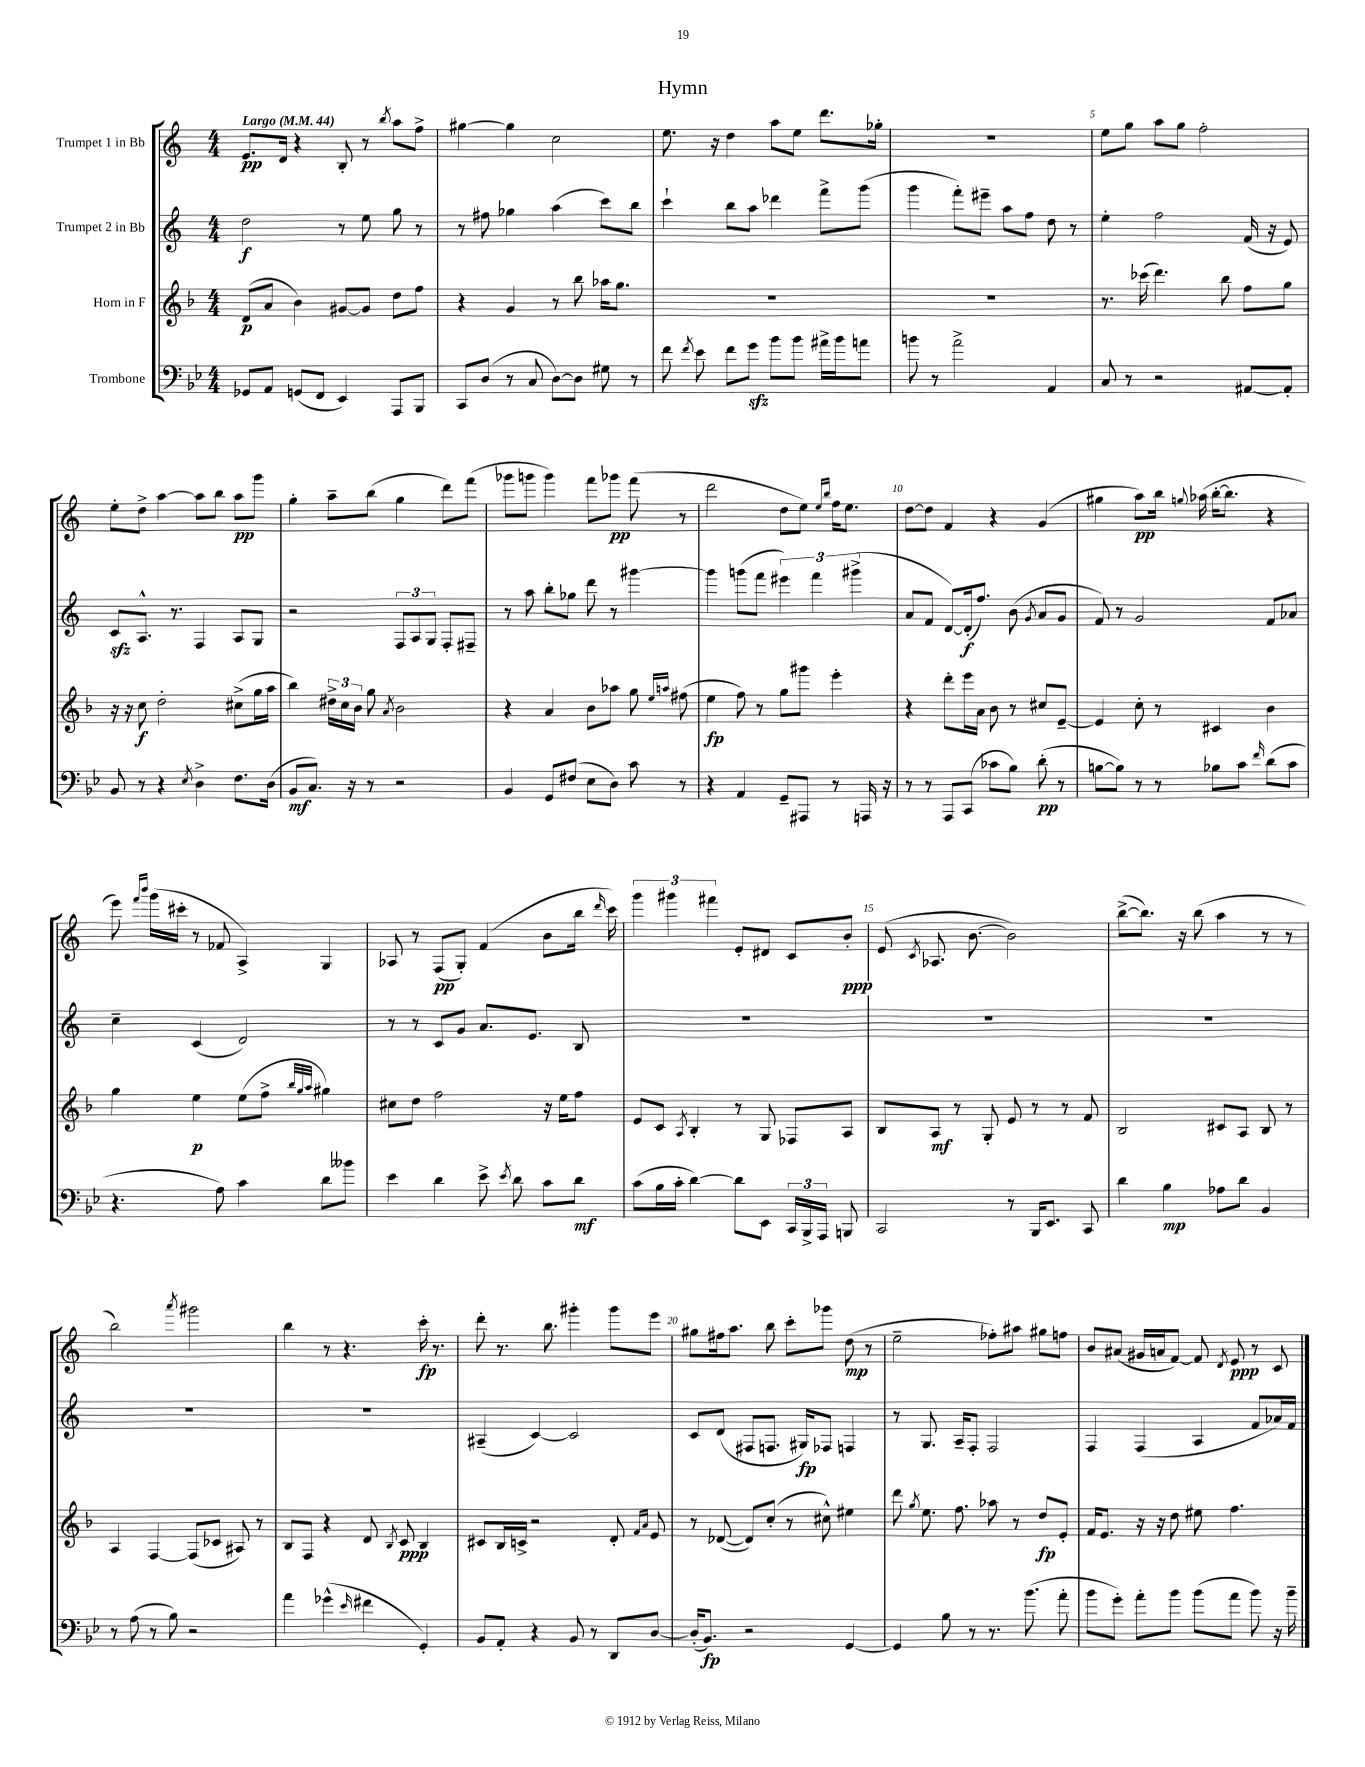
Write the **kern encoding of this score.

**kern	**kern	**kern	**kern
*staff4	*staff3	*staff2	*staff1
*clefF4	*clefG2	*clefG2	*clefG2
*k[b-e-]	*k[b-]	*k[]	*k[]
*M4/4	*M4/4	*M4/4	*M4/4
*MM44	*MM44	*MM44	*MM44
8GG-/L	(8d/L	2dd\	8.e/L
8AA/J	8a/J	.	.
.	.	.	16d/Jk
(8GG/L	4b-\)	.	4r
8FF/J	.	.	.
4EE-/)	[8g#/L	8r	8B'/
.	8g#/]J	8ee\	8r
.	.	.	8qbb/
8AAA/L	8dd\L	8gg\	8aa\L
8BBB-/J	8ff\J	8r	8ff^\J
=	=	=	=
8CC/L	4r	8r	[4gg#\
(8D/J	.	8ff#\	.
8r	4g/	4gg-\	4gg#\]
8C/	.	.	.
[8D\L)	8r	(4aa\	2cc\
8D\]J	8bb-\	.	.
8G#\	16aa-\LK	8ccc\L)	.
.	8.gg\J	.	.
8r	.	8bb\J	.
=	=	=	=
8f\	1r	4ccc`\	8.ee\
8qf/	.	.	.
8e-\	.	.	.
.	.	.	16r
8f\L	.	8bb\L	4dd\
8g\J	.	8aa\J	.
8b-\L	.	4ddd-\	8aa\L
8b-\J	.	.	8ee\J
16a#^\LL	.	8fff^\L	8.ddd\L
16b-\J	.	.	.
8a\J	.	(8ggg\J	.
.	.	.	16gg-'\Jk
=	=	=	=
8b\	1r	4ggg\	1r
8r	.	.	.
2a^\	.	8fff'\L)	.
.	.	8eee#~\J	.
.	.	8aa\L	.
.	.	8ff\J	.
4AA/	.	8dd\	.
.	.	8r	.
=	=	=	=
8C/	8.r	4ee'\	8ee\L
8r	.	.	8gg\J
.	(16ccc-\	.	.
2r	4.ddd\)	2ff\	8aa\L
.	.	.	8gg\J
.	.	.	2ff'\
.	8bb-\	.	.
[8AA#/L	8ff\L	(16f/	.
.	.	16r	.
8AA#'/]J	8gg\J	8e/)	.
=	=	=	=
8BB-/	16r	8c/L	8ee'\L
.	16r	.	.
8r	8cc\	8.A^^/J	8dd^\J
4r	2dd'\	.	[4aa\
.	.	8.r	.
8qE-/	.	.	.
4D^\	.	4F/	8aa\]L
.	.	.	8bb\J
8.F\L	(8cc#^\L	8A/L	8aa\L
.	16gg\L	8G/J	8ggg\J
(16D\Jk	16aa\JJ	.	.
=	=	=	=
8BB-/L	4bb-\)	2r	4gg'\
8.C/J)	.	.	.
.	24dd#^\LL	.	8aa~\L
.	24cc\	.	.
16r	.	.	.
.	24b-\JJ	.	.
8r	8gg\	.	(8bb\J
.	8qa/	.	.
2r	2b-\	12F/L	4gg\
.	.	12A/	.
.	.	12G/J	.
.	.	8F'/L	8ddd\L)
.	.	8F#~/J	(8fff\J
=	=	=	=
4BB-/	4r	8r	8ggg-\L
.	.	8aa\	8ggg\J
8GG/L	4a/	8bb'\L	4ggg\)
(8F#/J	.	8gg-\J	.
8E-\L	8b-\L	8ddd\	8fff\L
8D\J)	8aa-\J	8r	8ggg-\J
8c\	8gg\	[4ggg#\	(8fff\
.	16qqee/LL	.	.
.	16qqaa/JJ	.	.
8r	(8ff#\	.	8r
=	=	=	=
4r	4ee\	4ggg#\]	2ddd\
4AA/	8ff\)	(8ggg\L	.
.	8r	8fff\J	.
8GG~/L	8gg\L	6eee#\)	8dd\L
8AAA#/J	8ggg#\J	.	8ee\J)
.	.	6fff\	.
.	.	.	16qqee/LL
.	.	.	16qqbb/JJ
8r	4eee'\	.	16ff\LK
.	.	.	8.ee\J
.	.	(6ggg#^\	.
16AAA/	.	.	.
16r	.	.	.
=	=	=	=
8r	4r	8a/L	[8dd\L
8r	.	8f/J	8dd\]J
8AAA/L	8ddd'\L	[8d/L)	4f/
(8CC/J	16eee\L	(16d'/]k	.
.	16a\JJ	8.ff/J)	.
8c-\L	8b-\	.	4r
8B-\J)	8r	(8b\	.
.	.	8qg/	.
(8d'\	8cc#/L	8a/L	(4g/
8r	[8e~/J	8g/J	.
=	=	=	=
[8B\L	4e/]	8f/)	4gg#\
8B\]J)	.	8r	.
8r	8cc'\	2g/	8aa\L)
8r	8r	.	16bb\Jk
.	.	.	8qqgg/
.	.	.	(16aa-\
8B-\L	4c#/	.	[16bb'\LK
.	.	.	8.bb\]J
8c\J	.	.	.
16qqf/	.	.	.
(8d\L	4b-\	8f/L	4r
8c\J	.	8a-/J	.
=	=	=	=
4.r	4gg\	4cc~\	8eee\)
.	.	.	16qqfff/LL
.	.	.	16qqbbb/JJ
.	.	.	(16ggg\LL
.	.	.	16ccc#'\JJ
.	4ee\	(4c/	8r
8A\)	.	.	8f-/
4c\	(8ee\L	2d/)	4A^/)
.	8ff^\J	.	.
.	32qqbb-/LLL	.	.
.	32qqgg/	.	.
.	32qqaa/JJJ	.	.
8d\L	4gg#\)	.	4G/
8b--\J	.	.	.
=	=	=	=
4e-\	8cc#\L	8r	8A-/
.	8dd\J	8r	8r
4d\	2ff\	8c/L	(8F/L
.	.	8g/J	8G'/J)
8e-^\	.	8.a/L	(4f/
8qe-/	.	.	.
8d\	.	.	.
.	.	8.e/J	.
8c\L	16r	.	8b\L
.	16ee\LK	.	.
8d\J	8ff\J	8B/	16bb\Jk
.	.	.	16qqddd/
.	.	.	16ccc\)
=	=	=	=
(8c\L	8e/L	1r	6ggg\
16B-\L	8c/J	.	.
.	.	.	6ggg#\
16c'\JJ	.	.	.
.	8qA/	.	.
[4d\)	4B-'/	.	.
.	.	.	6fff#\
8d\]L	8r	.	8e'/L
8EE-\J	8G/	.	8d#/J
24CC/LL	8F-/L	.	8c/L
24BBB-^/	.	.	.
24AAA/JJ	.	.	.
8BBB/	8A/J	.	8b'/J
=	=	=	=
2CC/	8B-/L	1r	(8e/
.	.	.	8qc/
.	8A/J	.	8.A-/
.	8r	.	.
.	.	.	[8.b\
.	8G'/	.	.
8r	8e/	.	2b\])
16BBB-/LK	8r	.	.
8.EE-/J	.	.	.
.	8r	.	.
8CC/	8f/	.	.
=	=	=	=
4d\	2B-/	1r	([8bb^\L
.	.	.	8.bb\]J)
4B-\	.	.	.
.	.	.	16r
.	.	.	(8bb\
8A-\L	8c#/L	.	4aa\
8d\J	8A/J	.	.
4BB-/	8B-/	.	8r
.	8r	.	8r
=	=	=	=
8r	4A/	1r	2bb\)
(8A\	.	.	.
8r	[4F/	.	.
8B-\)	.	.	.
.	.	.	8qaaa/
2r	(8F/]L	.	2ggg#\
.	8c-/J	.	.
.	8A#/)	.	.
.	8r	.	.
=	=	=	=
4a\	8B-/L	1r	4bb\
.	8F/J	.	.
(4g-^^\	4r	.	8r
.	.	.	4.r
16qqe-/	.	.	.
4f#\	8d/	.	.
.	8qB-/	.	.
.	8c/	.	.
4GG'/)	4B-/	.	16ccc'\
.	.	.	8.r
=	=	=	=
8BB-/L	8c#/L	(4A#~/	8ddd'\
8AA'/J	16B-/L	.	8.r
.	16c^/JJ	.	.
4r	2r	[4c/)	.
.	.	.	8.bb\
8BB-/	.	2c/]	4ggg#'\
8r	.	.	.
8DD/L	8d'/	.	8ggg#\L
.	16qqf/LL	.	.
.	16qqa/JJ	.	.
[8D/J	8e/	.	8eee\J
=	=	=	=
(16D'/]LK	8r	8c/L	8gg#\L
8.BB-/J)	.	.	.
.	([8d-/	(8d/J	16ff#\k
.	.	.	8.aa\J
2r	8d-/]L)	8F#/L	.
.	(8cc'/J	8.F/J	8bb\
.	8r	.	8ccc'\L
.	.	16G#/LK)	.
.	8cc#^^\)	8F-/J	8ggg-\J
[4GG/	4ee#\	4F/	(8dd\
.	.	.	8r
=	=	=	=
4GG/]	8ddd\	8r	2ee~\
.	8qgg/	.	.
.	8.ee\	8.G/	.
8B-\	.	.	.
.	8.ff\	16A~/LK	.
8r	.	8F'/J	.
8.r	8aa-\	2F/	8ff-'\L)
.	8r	.	8aa#\J
(8.b-\	.	.	.
.	8dd/L	.	8gg#\L
8a'\	8e'/J	.	8ff\J
=	=	=	=
8b-\L	16f/LK	4F/	8b/L
.	8.e/J	.	.
8g'\J)	.	.	(8a#/J
8a'\L	16r	(4F/	16g#/LL
.	16r	.	16a/J
8b-\J	8dd\	.	[8f/J)
(8b-\L	8ee#\	4A/	8f/]
.	.	.	8qd/
8a\J	4.ff\	.	8e/
8b-\)	.	8f/L	8r
16r	.	16a-/L)	8c/
16b-~\	.	16f/JJ	.
==	==	==	==
*-	*-	*-	*-
